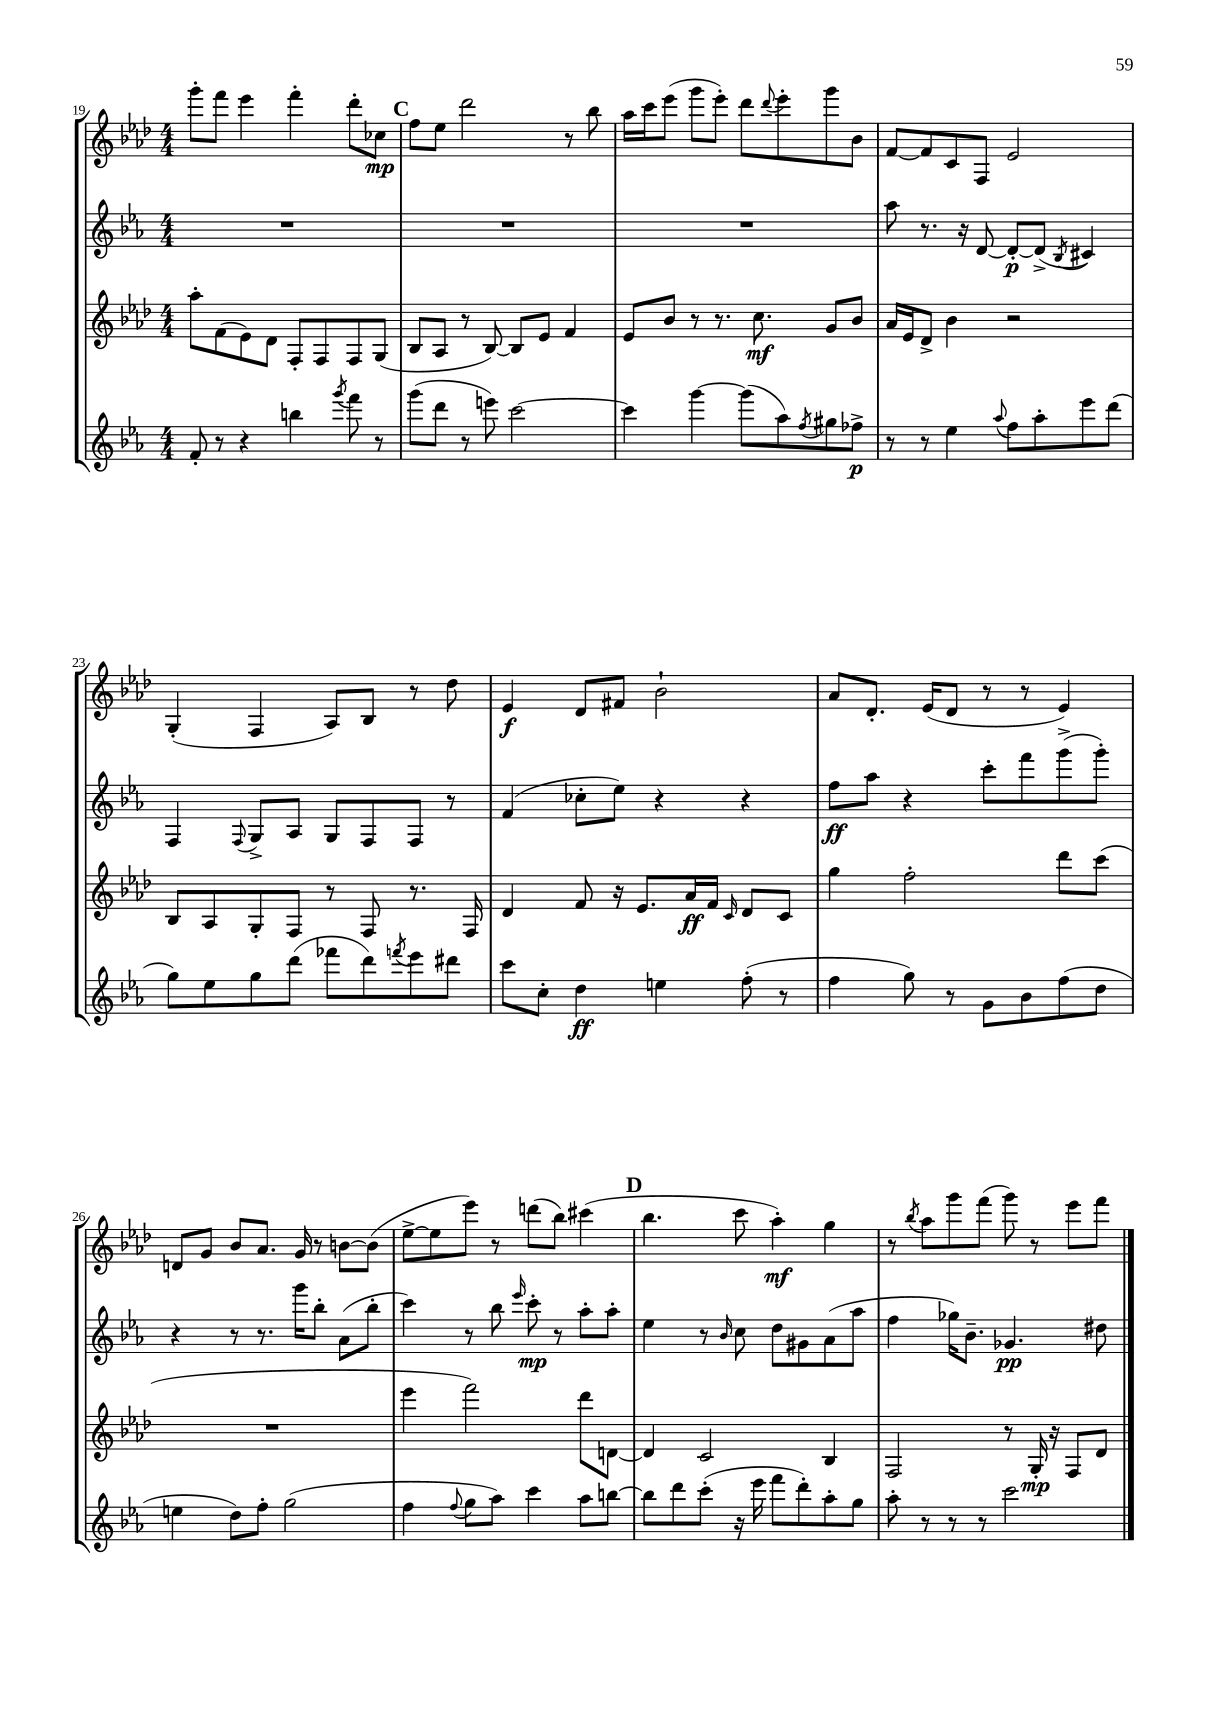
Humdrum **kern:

**kern	**dynam	**kern	**dynam	**kern	**dynam	**kern	**dynam
*part4	*part4	*part3	*part3	*part2	*part2	*part1	*part1
*staff4	*staff4	*staff3	*staff3	*staff2	*staff2	*staff1	*staff1
*clefG2	*	*clefG2	*	*clefG2	*	*clefG2	*
*k[b-e-a-]	*	*k[b-e-a-d-]	*	*k[b-e-a-]	*	*k[b-e-a-d-]	*
*M4/4	*	*M4/4	*	*M4/4	*	*M4/4	*
=19	=19	=19	=19	=19	=19	=19	=19
8f'/	.	8aa-'\L	.	1r	.	8ggg'\L	.
8r	.	(8f\	.	.	.	8fff\J	.
4r	.	8e-\)	.	.	.	4eee-\	.
.	.	8d-\J	.	.	.	.	.
4bbn\	.	8F'/L	.	.	.	4fff'\	.
.	.	8F/	.	.	.	.	.
8qggg/	.	.	.	.	.	.	.
8fff\	.	8F/	.	.	.	8ddd-'\L	.
8r	.	(8G/J	.	.	.	8cc-X\J	mp
!!LO:REH:place=s1:t=C
=20	=20	=20	=20	=20	=20	=20	=20
(8ggg\L	.	8B-/L	.	1r	.	8ff\L	.
8ddd\J	.	8A-/J	.	.	.	8ee-\J	.
8r	.	8r	.	.	.	2ddd-\	.
8eeen\)	.	[8B-/)	.	.	.	.	.
[2ccc\	.	8B-/L]	.	.	.	.	.
.	.	8e-/J	.	.	.	.	.
.	.	4f/	.	.	.	8r	.
.	.	.	.	.	.	8bb-\	.
=21	=21	=21	=21	=21	=21	=21	=21
4ccc\]	.	8e-/L	.	1r	.	16aa-\LL	.
.	.	.	.	.	.	16ccc\J	.
.	.	8b-/J	.	.	.	(8eee-\J	.
[4ggg\	.	8r	.	.	.	8ggg\L	.
.	.	8.r	.	.	.	8eee-'\J)	.
(8ggg\L]	.	.	.	.	.	8ddd-\L	.
.	.	8.cc\	mf	.	.	.	.
.	.	.	.	.	.	8qqddd-/	.
8aa-\)	.	.	.	.	.	8eee-'\	.
8qff/	.	.	.	.	.	.	.
8gg#X\	.	8g/L	.	.	.	8ggg\	.
8ff-X^\J	p	8b-/J	.	.	.	8b-\J	.
=22	=22	=22	=22	=22	=22	=22	=22
8r	.	16a-/LL	.	8aa-\	.	[8f/L	.
.	.	16e-/J	.	.	.	.	.
8r	.	8d-^/J	.	8.r	.	8f/]	.
4ee-\	.	4b-\	.	.	.	8c/	.
.	.	.	.	16r	.	.	.
.	.	.	.	[8d/	.	8F/J	.
8qqaa-/	.	.	.	.	.	.	.
8ff\L	.	2r	.	8d'/L_	p	2e-/	.
8aa-'\	.	.	.	(8d^/J]	.	.	.
.	.	.	.	8qB-/	.	.	.
8eee-\	.	.	.	4c#X/)	.	.	.
(8ddd\J	.	.	.	.	.	.	.
!!LO:LB:g=z
=23	=23	=23	=23	=23	=23	=23	=23
8gg\L)	.	8B-/L	.	4F/	.	(4G'/	.
8ee-\	.	8A-/	.	.	.	.	.
.	.	.	.	8qqF/	.	.	.
8gg\	.	8G'/	.	8G^/L	.	4F/	.
(8ddd\J	.	8F/J	.	8A-/J	.	.	.
8fff-X\L	.	8r	.	8G/L	.	8A-/L)	.
8ddd\)	.	8F/	.	8F/	.	8B-/J	.
8qfffn/	.	.	.	.	.	.	.
8eee-\	.	8.r	.	8F/J	.	8r	.
8ddd#X\J	.	.	.	8r	.	8dd-\	.
.	.	16F/	.	.	.	.	.
=24	=24	=24	=24	=24	=24	=24	=24
8ccc\L	.	4d-/	.	(4f/	.	4e-/	f
8cc'\J	.	.	.	.	.	.	.
4dd\	ff	8f/	.	8cc-X'\L	.	8d-/L	.
.	.	16r	.	8ee-\J)	.	8f#X/J	.
.	.	8.e-/L	.	.	.	.	.
4een\	.	.	.	4r	.	2b-`\	.
.	.	16a-/L	ff	.	.	.	.
.	.	16f/JJ	.	.	.	.	.
.	.	16qqc/	.	.	.	.	.
(8ff'\	.	8d-/L	.	4r	.	.	.
8r	.	8c/J	.	.	.	.	.
=25	=25	=25	=25	=25	=25	=25	=25
4ff\	.	4gg\	.	8ff\L	ff	8a-/L	.
.	.	.	.	8aa-\J	.	8.d-'/J	.
8gg\)	.	2ff'\	.	4r	.	.	.
.	.	.	.	.	.	(16e-/KL	.
8r	.	.	.	.	.	8d-/J	.
8g\L	.	.	.	8ccc'\L	.	8r	.
8b-\	.	.	.	8fff\	.	8r	.
(8ff\	.	8ddd-\L	.	(8ggg^\	.	4e-/)	.
8dd\J	.	(8ccc\J	.	8ggg'\J)	.	.	.
!!LO:LB:g=z
=26	=26	=26	=26	=26	=26	=26	=26
4een\	.	1r	.	4r	.	8dn/L	.
.	.	.	.	.	.	8g/J	.
8dd\L)	.	.	.	8r	.	8b-/L	.
8ff'\J	.	.	.	8.r	.	8.a-/J	.
(2gg\	.	.	.	.	.	.	.
.	.	.	.	16ggg\KL	.	16g/	.
.	.	.	.	8bb-'\J	.	8r	.
.	.	.	.	(8a-\L	.	[8bn\L	.
.	.	.	.	8bb-'\J	.	(8b\J]	.
=27	=27	=27	=27	=27	=27	=27	=27
4ff\	.	4eee-\	.	4ccc\)	.	[8ee-^\L	.
.	.	.	.	.	.	8ee-\]	.
8qqff/	.	.	.	.	.	.	.
8gg\L	.	2fff\)	.	8r	.	8eee-\J)	.
8aa-\J)	.	.	.	8bb-\	.	8r	.
.	.	.	.	16qqeee-/	.	.	.
4ccc\	.	.	.	8ccc'\	mp	(8dddn\L	.
.	.	.	.	8r	.	8bb-\J)	.
8aa-\L	.	8ddd-\L	.	8aa-'\L	.	(4ccc#X\	.
[8bbn\J	.	[8dn\J	.	8aa-'\J	.	.	.
!!LO:REH:place=s1:t=D
=28	=28	=28	=28	=28	=28	=28	=28
8bb\L]	.	4d/]	.	4ee-\	.	4.bb-\	.
8ddd\	.	.	.	.	.	.	.
(8ccc'\J	.	2c/	.	8r	.	.	.
.	.	.	.	16qqb-/	.	.	.
16r	.	.	.	8cc\	.	8ccc\	.
16eee-\	.	.	.	.	.	.	.
8fff\L	.	.	.	8dd\L	.	4aa-'\)	mf
8ddd'\)	.	.	.	8g#X\	.	.	.
8aa-'\	.	4B-/	.	(8a-\	.	4gg\	.
8gg\J	.	.	.	8aa-\J	.	.	.
=29	=29	=29	=29	=29	=29	=29	=29
8aa-'\	.	2F/	.	4ff\	.	8r	.
.	.	.	.	.	.	8qbb-/	.
8r	.	.	.	.	.	8aa-\L	.
8r	.	.	.	16gg-X\KL)	.	8ggg\	.
.	.	.	.	8.b-~\J	.	.	.
8r	.	.	.	.	.	(8fff\J	.
2ccc\	.	8r	.	4.g-X/	pp	8ggg\)	.
.	.	16G'/	mp	.	.	8r	.
.	.	16r	.	.	.	.	.
.	.	8F/L	.	.	.	8eee-\L	.
.	.	8d-/J	.	8dd#X\	.	8fff\J	.
==	==	==	==	==	==	==	==
*-	*-	*-	*-	*-	*-	*-	*-
